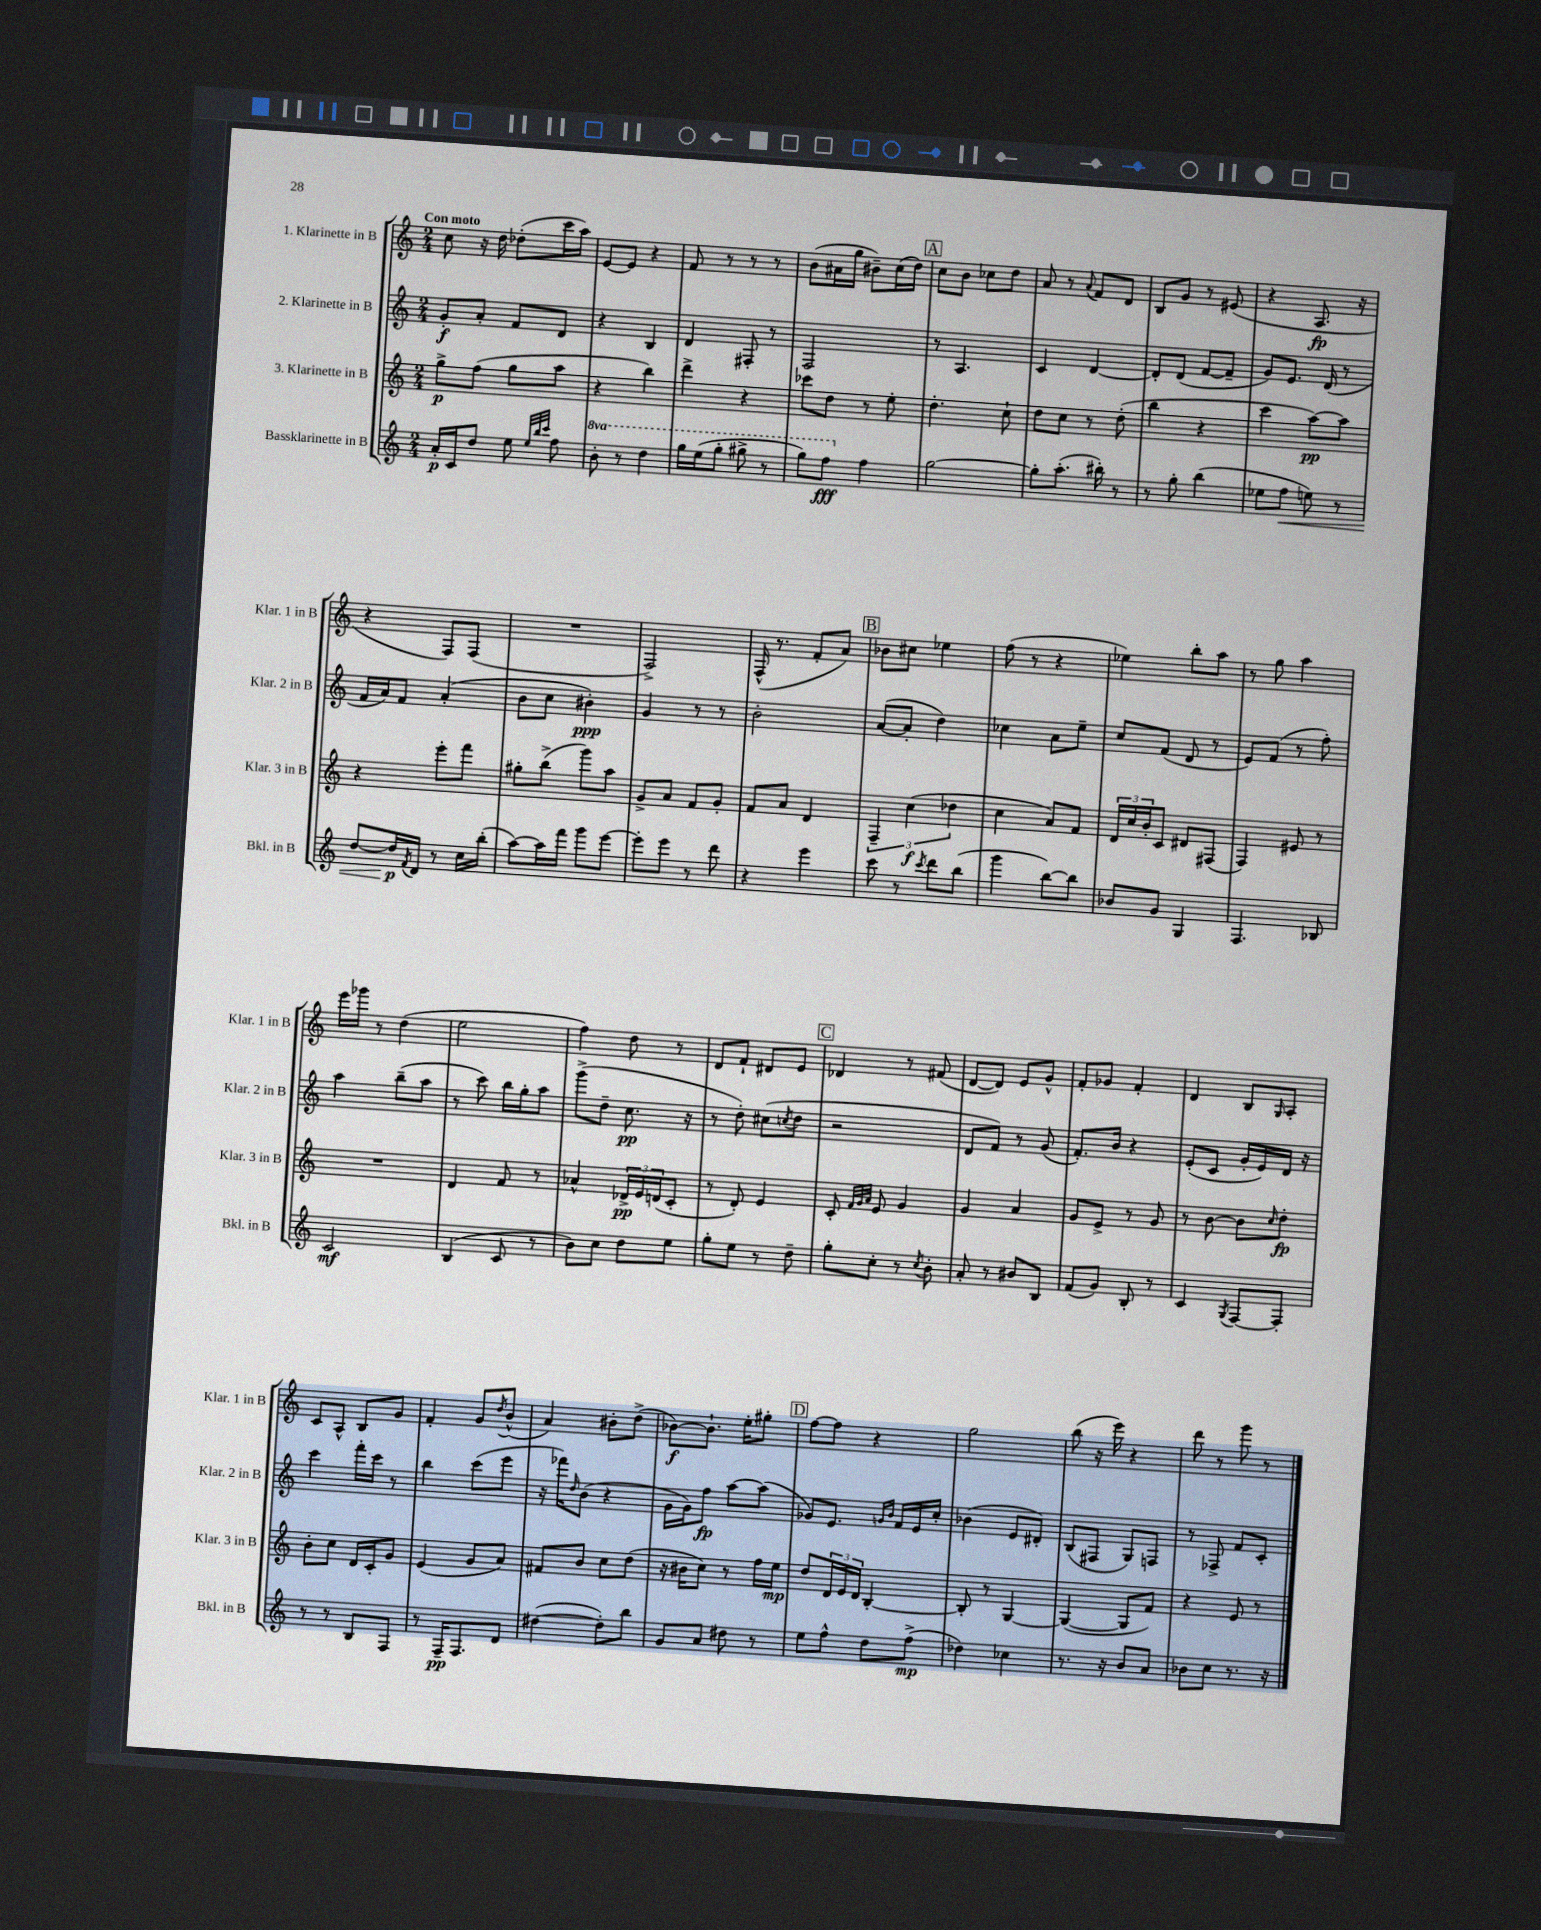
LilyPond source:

<<
\new StaffGroup <<
\new Staff = "s0" \with { instrumentName = "1. Klarinette in B" shortInstrumentName = "Klar. 1 in B" } {
    \clef treble \key c \major \numericTimeSignature \time 2/4 \tempo "Con moto"
    c''8 r16 d''16 des''8-.( c'''16 a''16) |
    e'8~ e'8 r4 |
    f'8 r8 r8 r8 |
    b'8( ais'16 g''16 bis'8--) c''16( d''16) |
    \mark \markup { \box "A" } c''8 b'8 ces''8 d''8 |
    a'8 r8 \appoggiatura { a'8 } f'8 d'8 |
    b8 g'8 r8 eis'8( |
    r4 a8.\fp r16 |
    r4 f8) f8( |
    R2 |
    f2->) |
    f16-^( r8. f'8-. a'8) |
    \mark \markup { \box "B" } bes'8 cis''8 ees''4 |
    f''8( r8 r4 |
    ees''4) b''8-. a''8 |
    r8 g''8 a''4 |
    e'''16 ges'''16 r8 d''4( |
    e''2 |
    f''4) d''8 r8 |
    d'8 f'8-! dis'8 e'8 |
    \mark \markup { \box "C" } des'4 r8 fis'8( |
    d'8~ d'8) e'8 g'8-^ |
    f'8-. ges'8 f'4-. |
    d'4 b8 \grace { g16 } a8-. |
    c'8 a8-^ b8 g'8 |
    f'4-. g'8 \acciaccatura { d''8 } b'8-^( |
    a'4) bis'8-. d''8->( |
    bes'8~\f) bes'8.-! e''16-. gis''8-. |
    \mark \markup { \box "D" } f''8~ f''8 r4 |
    g''2 |
    b''8( r16 e'''16) r4 |
    d'''8 r8 g'''8 r8 \bar "|." |
}
\new Staff = "s1" \with { instrumentName = "2. Klarinette in B" shortInstrumentName = "Klar. 2 in B" } {
    \clef treble \key c \major \numericTimeSignature \time 2/4
    g'8-.\f a'8-. f'8 d'8 |
    r4 b4 |
    d'4 fis8-. r8 |
    f2 |
    \mark \markup { \box "A" } r8 a4. |
    c'4 d'4~ |
    d'8-. d'8( f'8~ f'8-- |
    g'8) e'8. d'16( r8 |
    f'16 a'16) f'8 a'4-.( |
    b'8 c''8 bis'4-.\ppp) |
    g'4 r8 r8 |
    b'2-. |
    \mark \markup { \box "B" } a'8~( a'8-. d''4) |
    ces''4 a'8 e''8-- |
    c''8 f'8( d'8 r8 |
    e'8) f'8( r8 f''8-.) |
    a''4 b''8--( a''8 |
    r8 c'''8) b''16 g''16-. a''8 |
    g'''8->( d''8-- c''8.\pp r16 |
    r8 d''8-.) cis''8( \acciaccatura { c''8 } d''8 |
    \mark \markup { \box "C" } r2 |
    d'8 f'8) r8 g'8( |
    f'8.-.) b'16 r4 |
    e'8-.( c'8 g'16-. e'16) d'16 r16 |
    c'''4 f'''16-. c'''16 r8 |
    b''4 c'''8( e'''8 |
    r16 fes'''16) \grace { d''16 } b'8( r4 |
    g'16 g'16) f''8\fp a''8~ a''8( |
    \mark \markup { \box "D" } ges'8) e'8. \grace { g'16 b'16 } f'16 e'16 c''16-. |
    bes'4( e'8 dis'8-.) |
    b8( fis8 g8) f8 |
    r8 fes8-> f'8 c'8-. \bar "|." |
}
\new Staff = "s2" \with { instrumentName = "3. Klarinette in B" shortInstrumentName = "Klar. 3 in B" } {
    \clef treble \key c \major \numericTimeSignature \time 2/4
    g''8->\p f''8( g''8 a''8 |
    r4 b''4) |
    d'''4-> r4 |
    ces'''8 d''8 r8 e''8-. |
    \mark \markup { \box "A" } d''4.-. c''8-! |
    d''8 c''8 r8 d''8-.( |
    b''4 r4 |
    c'''4 a''8~\pp) a''8 |
    r4 e'''8-. f'''8 |
    gis''8-. b''8->( g'''8) a''8 |
    g'8-> a'8 f'8 g'8-. |
    f'8 a'8 d'4 |
    \mark \markup { \box "B" } \tuplet 3/2 { f4-- c''4\f( des''4 } |
    c''4 a'8) f'8 |
    \tuplet 3/2 { d'16 c''16 b'16-. } c'8 dis'8 fis8( |
    f4) eis'8 r8 |
    R2 |
    d'4 f'8 r8 |
    aes'4-^ \tuplet 3/2 { des'16->\pp e'16 d'16( } c'8-. |
    r8 d'8-.) e'4 |
    \mark \markup { \box "C" } c'8-. \grace { f'32 g'32 a'32 } e'8 g'4 |
    g'4 a'4 |
    g'8 e'8-> r8 g'8 |
    r8 b'8~ b'8 \grace { c''16 } d''8-.\fp |
    b'8-. c''8 d'16 c'16-. g'8 |
    e'4( g'8 a'8) |
    fis'8 b'8 c''8 d''8( |
    r16 bis'16 c''8) r8 f''16 e''16\mp |
    \mark \markup { \box "D" } d''8 \tuplet 3/2 { d'16 e'16 d'16 } b4~-. |
    b8-. r8 g4~ |
    g4~( g8 f'8) |
    r4 e'8 r8 \bar "|." |
}
\new Staff = "s3" \with { instrumentName = "Bassklarinette in B" shortInstrumentName = "Bkl. in B" } {
    \clef treble \key c \major \numericTimeSignature \time 2/4 \set Staff.ottavationMarkups = #ottavation-simple-ordinals
    a'16-.\p c'16 d''8 e''8 \grace { e''32 b''32 c'''32 } f''8 |
    \ottava #1 b''8-. r8 d'''4 |
    g'''16 e'''16( g'''8-. gis'''8-> r8 |
    g'''8) f'''8\fff \ottava #0 f''4 |
    \mark \markup { \box "A" } g''2~ |
    g''8-. a''8.-.( bis''16-.) r8 |
    r8 g''8-. b''4( |
    ees''8 f''8\< e''8) r8 |
    d''8~ d''16\p\! \acciaccatura { f'8 } d'16 r8 c''16 b''16-.( |
    a''8~) a''16 f'''16 g'''8 e'''8~ |
    e'''8-. e'''8 r8 d'''8 |
    r4 e'''4 |
    \mark \markup { \box "B" } c'''8 r8 \acciaccatura { c'''8 } d'''8 b''8( |
    g'''4 b''8~) b''8 |
    bes'8 g'8 g4 |
    f4. bes8 |
    c'2\mf |
    b4( c'8 r8 |
    b'8) c''8 d''8 e''8 |
    g''8-. e''8 r8 d''8-- |
    \mark \markup { \box "C" } g''8-. c''8-. r8 \acciaccatura { c''8 } b'8-. |
    a'8-. r8 bis'8 b8 |
    f'8( g'8) b8-. r8 |
    c'4 \acciaccatura { g8 } f8~ f8-. |
    r8 r8 b8 f8 |
    r8 f16--\pp f8. d'8 |
    dis''4~( dis''8-.) b''8 |
    g'8 a'8 dis''8 r8 |
    \mark \markup { \box "D" } e''8 f''8-^ d''8 f''8->\mp( |
    des''4) ces''4 |
    r8. r16 b'8 a'8 |
    bes'8 c''8 r8. r16 \bar "|." |
}
>>
>>
\layout { \context { \Score \remove "Bar_number_engraver" } }
